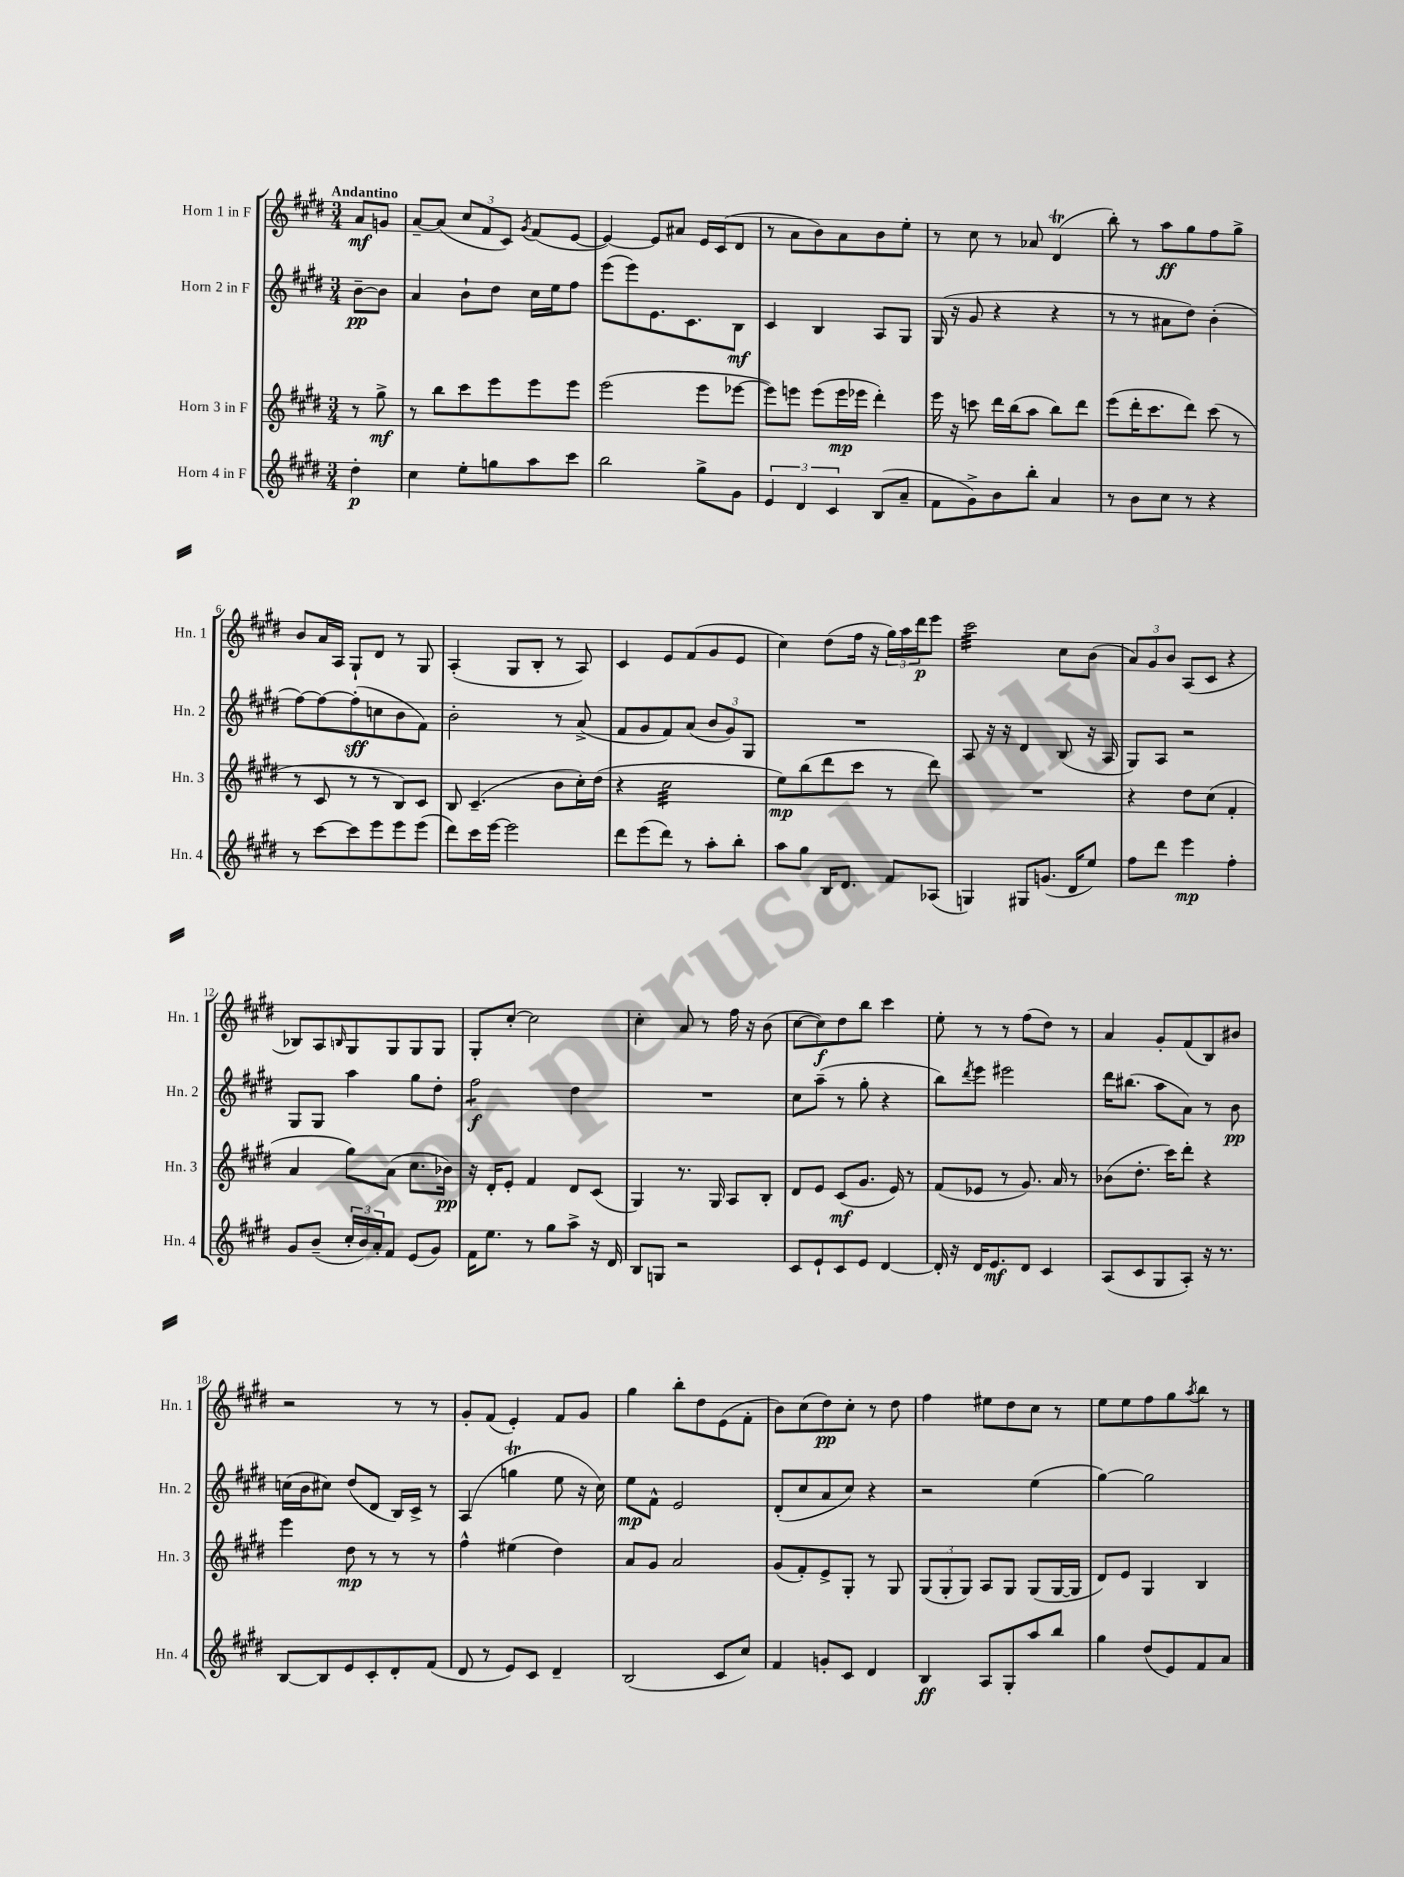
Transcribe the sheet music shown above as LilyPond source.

<<
\new StaffGroup <<
\new Staff = "s0" \with { instrumentName = "Horn 1 in F" shortInstrumentName = "Hn. 1" } {
    \clef treble \key e \major \numericTimeSignature \time 3/4 \partial 4 \tempo "Andantino"
    a'8\mf g'8 |
    a'8~-- a'8( \tuplet 3/2 { cis''8 fis'8 cis'8) } \acciaccatura { gis'8 } fis'8( e'8~ |
    e'4~) e'8 ais'8 e'16 cis'16( dis'8 |
    r8 a'8 b'8) a'8 b'8 e''8-. |
    r8 cis''8 r8 aes'8 dis'4\trill( |
    b''8-.) r8 a''8\ff gis''8 fis''8 gis''8-> |
    b'8 a'16 a16 gis8-! dis'8 r8 gis8 |
    a4-.( gis8 b8-. r8 a8) |
    cis'4 e'8 fis'8( gis'8 e'8 |
    cis''4) dis''8( fis''16 r16 \tuplet 3/2 { gis''16) a''16 dis'''16\p } e'''8 |
    cis'''2:32 cis''8 b'8( |
    \tuplet 3/2 { a'8) gis'8 b'8 } a8( cis'8 r4 |
    bes8) a8 \grace { b16 } gis8 gis8 gis8 gis8 |
    gis8-. cis''8~-. cis''2 |
    cis''4-. a'8 r8 fis''16 r16 b'8( |
    cis''8~ cis''8\f) dis''8 b''8 cis'''4 |
    e''8-. r8 r8 fis''8( dis''8) r8 |
    a'4 gis'8-. fis'8( b8) bis'8 |
    r2 r8 r8 |
    gis'8-. fis'8( e'4-.) fis'8 gis'8 |
    gis''4 b''8-. dis''8 e'8( fis'8-. |
    b'8) cis''8( dis''8\pp) cis''8-. r8 dis''8 |
    fis''4 eis''8 dis''8 cis''8 r8 |
    e''8 e''8 fis''8 gis''8 \acciaccatura { a''8 } b''8 r8 \bar "|." |
}
\new Staff = "s1" \with { instrumentName = "Horn 2 in F" shortInstrumentName = "Hn. 2" } {
    \clef treble \key e \major \numericTimeSignature \time 3/4 \partial 4
    b'8~--\pp b'8 |
    a'4 b'8-! dis''8 cis''16 e''16 fis''8 |
    e'''8( e'''8) e'8. cis'8. b8\mf |
    cis'4 b4 a8 gis8 |
    gis16( r16 gis'8 r4 r4 |
    r8 r8 ais'8 dis''8) b'4-.( |
    fis''8~) fis''8~ fis''8-.\sff( c''8 b'8 fis'8) |
    b'2-. r8 a'8->( |
    fis'8 gis'8 fis'8) a'8( \tuplet 3/2 { b'8 gis'8) gis8 } |
    R2. |
    a8 r16 r16 dis'4 b8( r16 a16 |
    gis8) a8 r2 |
    gis8 gis8 a''4 gis''8 dis''8-. |
    fis''2:8\f dis''4 |
    R2. |
    cis''8 a''8--( r8 gis''8-. r4 |
    b''8) \acciaccatura { dis'''8 } e'''8 eis'''2 |
    dis'''16 bis''8.( a''8 a'8) r8 b'8\pp |
    c''16( b'16 cis''8) dis''8( dis'8 b16) cis'16-> r8 |
    a4( g''4\trill e''8 r16 cis''16) |
    e''8\mp fis'8-^ e'2 |
    dis'8-.( cis''8 a'8 cis''8) r4 |
    r2 e''4( |
    gis''4~) gis''2 \bar "|." |
}
\new Staff = "s2" \with { instrumentName = "Horn 3 in F" shortInstrumentName = "Hn. 3" } {
    \clef treble \key e \major \numericTimeSignature \time 3/4 \partial 4
    r8 gis''8->\mf |
    r8 b''8 cis'''8 e'''8 e'''8 e'''8 |
    e'''2( e'''8 ees'''8~ |
    ees'''8) e'''8 e'''8( e'''16\mp ees'''16 dis'''4-.) |
    e'''16 r16 c'''8 dis'''16 b''16( a''8 b''8) dis'''8 |
    e'''8( dis'''16-. cis'''8. dis'''8) cis'''8( r8 |
    r8 cis'8 r8 r8 b8) cis'8 |
    b8 cis'4.--( b'8 cis''16-.) dis''16( |
    r4 cis''2:32 |
    e''8\mp) b''8( dis'''8 cis'''8 r8 dis'''8) |
    R2. |
    r4 dis''8 cis''8( fis'4-. |
    a'4 gis''8) a'8( cis''8. bes'16\pp) |
    r16 dis'16-. e'8-. fis'4 dis'8 cis'8( |
    gis4) r8. gis16 a8 b8-. |
    dis'8 e'8 cis'8\mf( gis'8. e'16) r8 |
    fis'8( ees'8 r8 gis'8.) a'16 r8 |
    bes'8( dis''8.-. cis'''16) dis'''8-. r4 |
    e'''4 dis''8\mp r8 r8 r8 |
    fis''4-^ eis''4( dis''4) |
    a'8 gis'8 a'2 |
    gis'8( fis'8-.) e'8-> gis8-. r8 gis8 |
    \tuplet 3/2 { gis8( gis8-. gis8) } a8 gis8 gis8( gis16~ gis16 |
    dis'8) e'8 gis4 b4 \bar "|." |
}
\new Staff = "s3" \with { instrumentName = "Horn 4 in F" shortInstrumentName = "Hn. 4" } {
    \clef treble \key e \major \numericTimeSignature \time 3/4 \partial 4
    dis''4-.\p |
    cis''4 e''8-. g''8 a''8 cis'''8 |
    b''2 gis''8-> gis'8 |
    \tuplet 3/2 { e'4 dis'4 cis'4 } b8( a'8-- |
    fis'8 gis'8->) b'8 b''8-. a'4 |
    r8 b'8 cis''8 r8 r4 |
    r8 cis'''8~ cis'''8 e'''8 e'''8 e'''8( |
    dis'''8) cis'''16 e'''16~ e'''2 |
    dis'''8 e'''8( dis'''8) r8 a''8-. b''8-. |
    a''8 gis''8 b16 dis'8. fis'8 aes8( |
    g4) gis8 g'8.( dis'16 e''8) |
    fis''8 dis'''8 e'''4\mp fis''4-. |
    gis'8 b'8--( \tuplet 3/2 { cis''16-. b'16) a'16-. } fis'8 e'8( gis'8) |
    fis'16 e''8. r8 gis''8 a''8-> r16 dis'16 |
    b8 g8 r2 |
    cis'8 e'8-! cis'8 e'8 dis'4~ |
    dis'16-. r16 dis'16 e'8.\mf dis'8 cis'4 |
    a8( cis'8 gis8 a8-.) r16 r8. |
    b8~ b8 e'8 cis'8-. dis'8-. fis'8( |
    dis'8 r8 e'8) cis'8 dis'4-- |
    b2( cis'8 cis''8) |
    fis'4 g'8-. cis'8 dis'4 |
    b4\ff a8 gis8-. a''8 b''8 |
    gis''4 dis''8( e'8) fis'8 a'8 \bar "|." |
}
>>
>>
